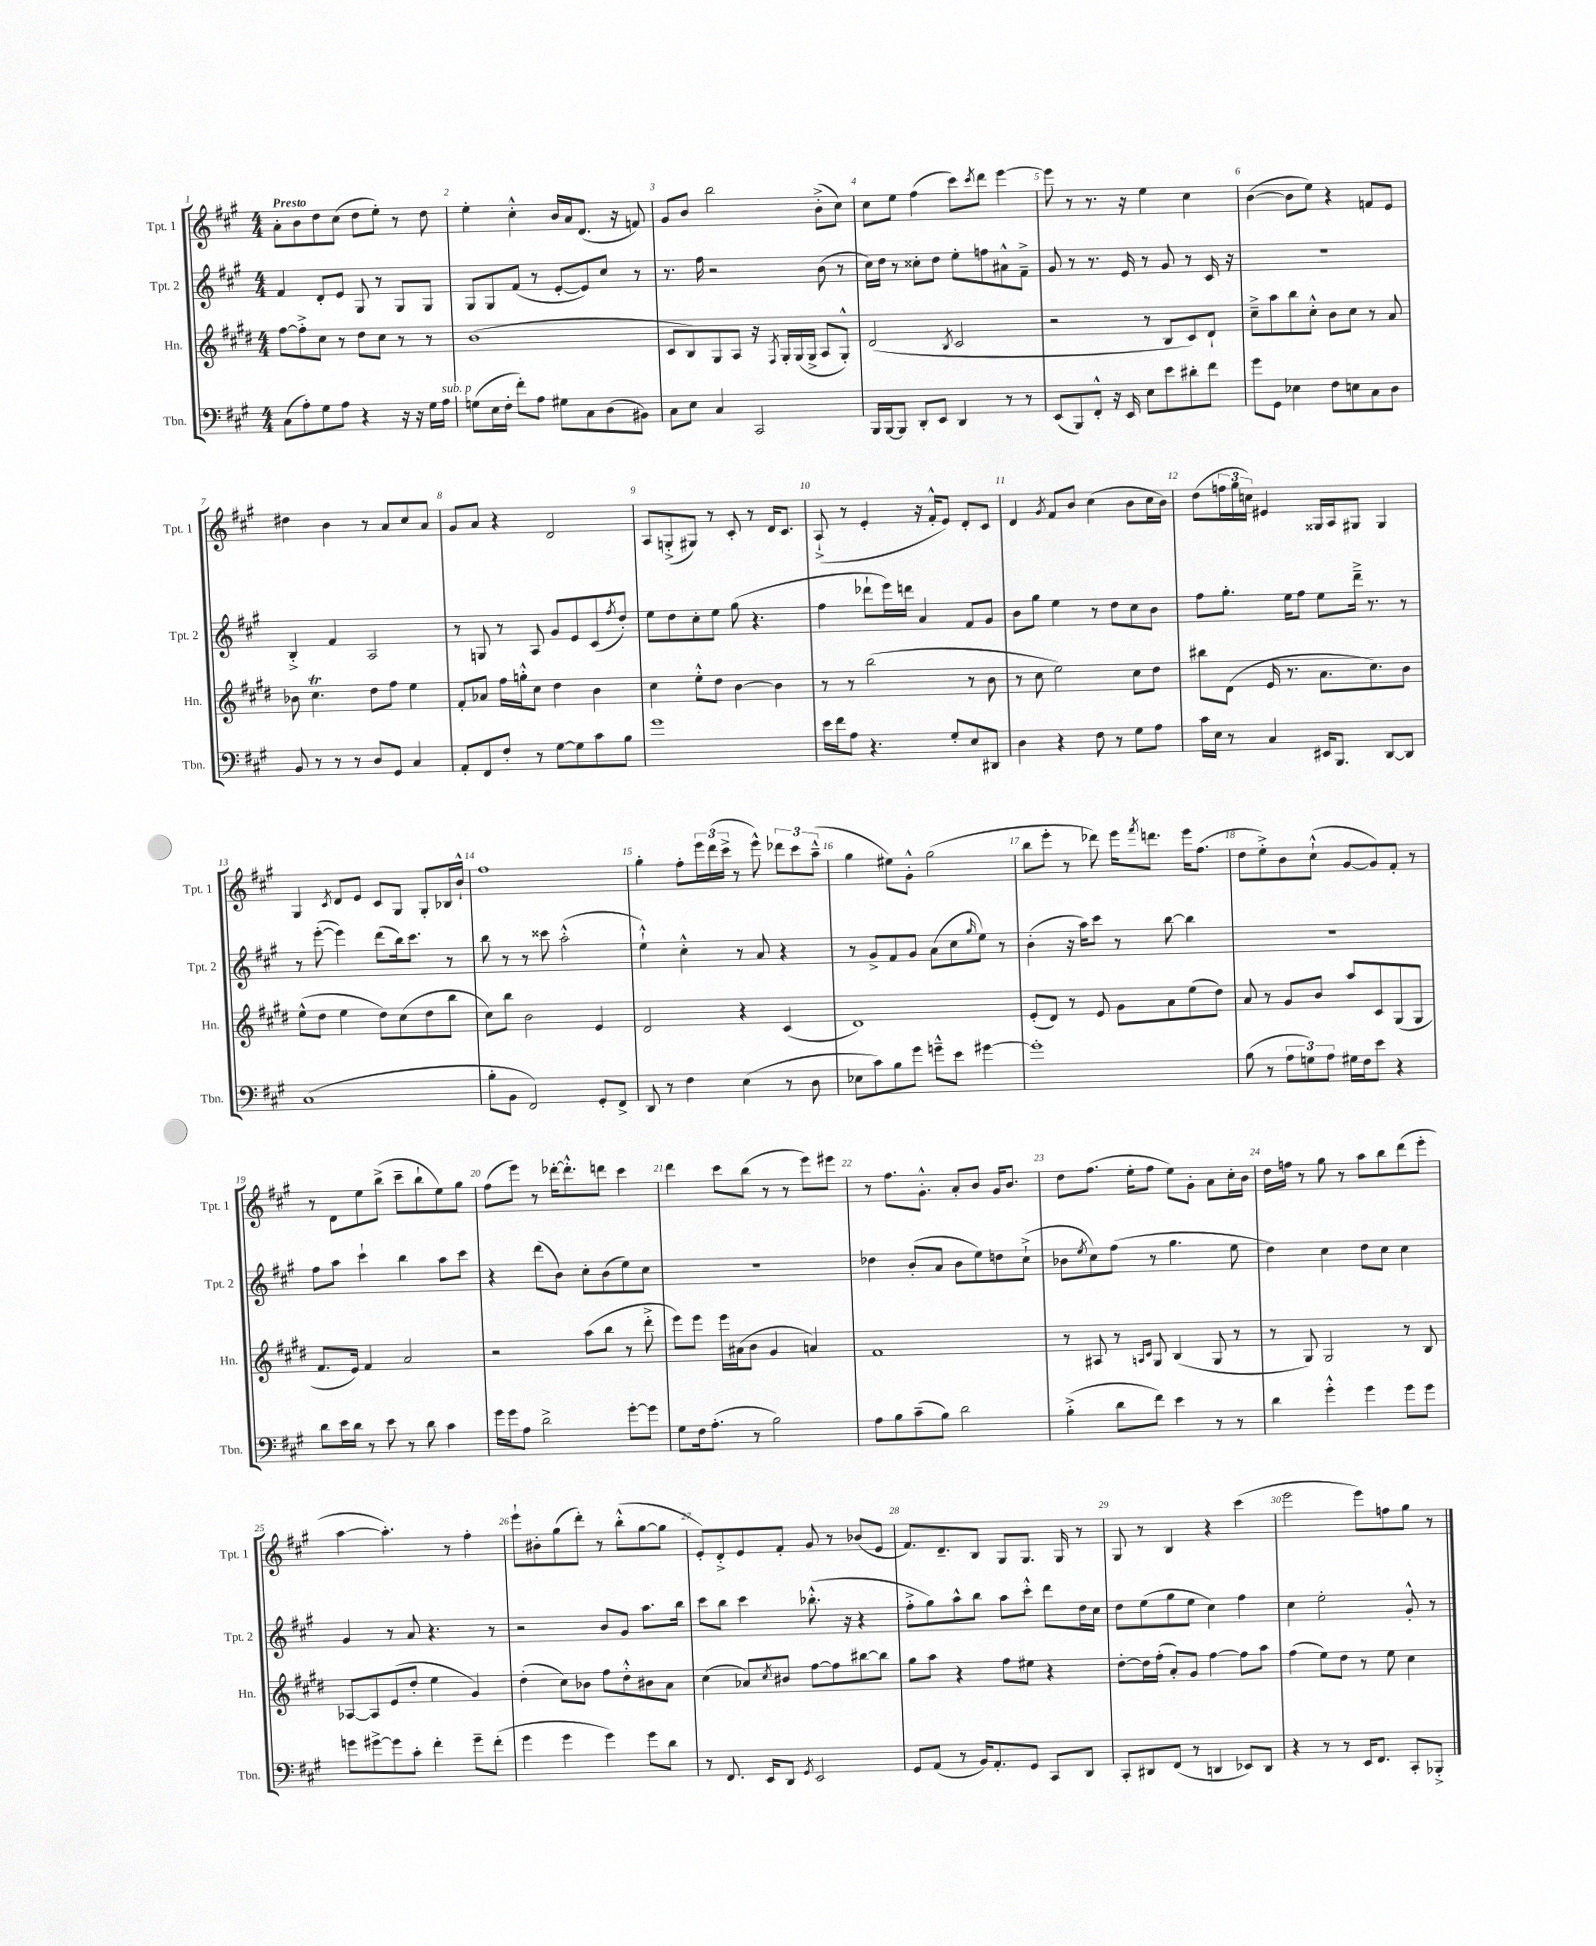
<<
\new StaffGroup <<
\new Staff = "s0" \with { instrumentName = "Tpt. 1" shortInstrumentName = "Tpt. 1" } {
    \clef treble \key a \major \numericTimeSignature \time 4/4 \tempo "Presto"
    a'8-. b'8 d''8 cis''8( d''8 e''8-.) r8 d''8 |
    e''4-. cis''4-.-^ b'16 a'16 d'8.( r16 f'8) |
    gis'8 b'8 b''2 b'8-.->( cis''8) |
    cis''8 e''8 fis''4( cis'''8) \acciaccatura { cis'''8 } d'''8 e'''4~ |
    e'''8 r8 r8. r16 e''4 cis''4 |
    b'4~( b'8 e''8) r4 f'8 e'8 |
    dis''4 b'4 r8 a'8 cis''8 a'8 |
    gis'8 a'8 r4 d'2 |
    a8 g8-.->( gis8) r8 cis'8-. r8 d'16 cis'8. |
    a8-!->( r8 e'4-. r16 fis'16-.-^ e'8) d'8-. cis'8 |
    d'4 \acciaccatura { gis'8 } fis'8 b'8 cis''4( b'8 cis''16 b'16) |
    d''8( \tuplet 3/2 { f''16 gis''16 c''16) } eis'4 gisis16 a16 gis8 gis4 |
    gis4 \acciaccatura { cis'8 } d'8 e'8 cis'8 gis8 gis8-. bes16 b'16-!-^ |
    fis''1 |
    gis''4-. fis''8-. \tuplet 3/2 { e'''16 d'''16( cis'''16-> } r8 e'''8-^) \tuplet 3/2 { des'''8 cis'''8 a''8---^( } |
    gis''4 eis''8) gis'8-.-^ gis''2( |
    b''8 e'''8-. r8 des'''8) e'''16 \acciaccatura { fis'''8 } d'''8. e'''16 fis''8.( |
    d''8 e''8-.->) b'8 cis''8-!-^( gis'8~ gis'8) fis'8-. r8 |
    r8 d'8 e''8 b''8->( cis'''8-- b''8-! e''8) gis''8 |
    fis''8( e'''8) r8 des'''16~-. des'''8.-.-^ d'''8 cis'''4 |
    d'''4 cis'''8 b''8( r8 r8 e'''8) eis'''8 |
    r8 fis''8. gis'8.-.-^ a'8-. b'8 gis'16 b'8. |
    d''8 fis''8.( e''16-. fis''8 e''8) gis'8-. a'8 cis''16-. b'16 |
    d''16 f''16 r8 gis''8 r8 a''8 b''8 d'''8( e'''8-. |
    a''4~ a''4.-.) r8 fis''4-. |
    e'''8-! bis'8-. gis''8( d'''8-.) r8 b''8-.-^( gis''8~ gis''8 |
    e'8-.) d'8-.-> e'8 fis'8-. gis'8 r8 bes'8( e'8 |
    fis'8.) d'8.-- b8 gis8 gis8. gis16 r8 |
    gis8 r8 b4 r4 cis'''4( |
    e'''2 e'''8) f''8 gis''8 r8 \bar "|." |
}
\new Staff = "s1" \with { instrumentName = "Tpt. 2" shortInstrumentName = "Tpt. 2" } {
    \clef treble \key a \major \numericTimeSignature \time 4/4
    fis'4 d'8-. e'8 gis8 r8 gis8 gis8 |
    gis8 gis8 fis'8( r8 e'8~-. e'8) cis''8 r8 |
    r8. fis''16 r2 b'8( r8 |
    cis''16) d''16 r8 cisis''8-. d''8 e''8-. f''8 ais'8-^ fis'8---> |
    gis'8 r8 r8. e'16 r8 gis'8 r8 cis'16 r16 |
    R1 |
    b4-.-> fis'4 a2 |
    r8 g8 r8 a8 gis'8 e'8 cis'8( \acciaccatura { fis''8 } d''8-.) |
    e''8 d''8 cis''8-. e''8 gis''8( r4. |
    fis''4 des'''8-! e'''16) d'''16 a'4 fis'8 gis'8 |
    b'8 gis''8 e''4 r8 d''8 cis''8 b'8 |
    fis''8 gis''8.-. e''16 fis''8 e''8 d'''16---> r8. r8 |
    r8 e'''8~-.( e'''4) d'''8( b''16) cis'''8. r8 |
    b''8 r8 r8 cisis'''8 a''2-.-^( |
    e''4-!-^) cis''4-.-^ r8 a'8 r4 |
    r8 gis'8-> fis'8 gis'8 a'8( cis''8 \grace { gis''16 } e''8) r8 |
    b'4-.( r16 a''16) cis'''8 r8 b''8~ b''4 |
    r1 |
    fis''8 a''8 cis'''4-! b''4 a''8 cis'''8 |
    r4 d'''8( b'8) cis''8-. b'8( e''8) cis''8 |
    R1 |
    des''4 b'8-.( a'8 b'8 e''8) d''8 cis''8-!->( |
    bes'8 \acciaccatura { e''8 } cis''8) fis''8( r8 gis''4. e''8 |
    d''4) cis''4 d''8 cis''8 cis''4 |
    gis'4 r8 a'8 r4. r8 |
    r2 b'8 gis'8 a''8. b''16 |
    cis'''8 b''8 cis'''4 bes''8.-.-^( r16 r4 |
    fis''8-.-> gis''8) a''8-^ b''8 a''8 cis'''8-.-^ d'''8 d''16 cis''16 |
    d''8 e''8( gis''8 e''8 cis''4) fis''4 |
    cis''4 e''2-. gis'8-.-^ r8 \bar "|." |
}
\new Staff = "s2" \with { instrumentName = "Hn." shortInstrumentName = "Hn." } {
    \clef treble \key e \major \numericTimeSignature \time 4/4
    fis''8~ fis''8-.-> cis''8 r8 dis''8 cis''8 r8 r8 |
    b'1( |
    cis'8 b8) gis8 a8 r16 \acciaccatura { fis8 } gis16-. gis16( gis16-> a8 gis8-.-^) |
    dis'2( \acciaccatura { b8 } cis'2 |
    r2 r8 b8 cis'8) dis'8-! |
    cis''8---> a''8 b''8 cis''8-.-^ b'8 cis''8 r8 a'8 |
    bes'8 cis''4.\trill dis''8 fis''8 e''4 |
    fis'8-. aes'8 fis''16 g''16-.-^ cis''8 dis''4 b'4 |
    cis''4 e''8-.-^ dis''8 b'4~ b'4 |
    r8 r8 b''2( r8 b'8 |
    r8 cis''8 e''2) cis''8 dis''8 |
    bis''8 dis'8( e'16 r8. a'8. cis''8.) b'8 |
    e''8-^( dis''8 e''4 dis''8) cis''8( dis''8 b''8 |
    cis''8) b''8 b'2 e'4 |
    dis'2 r4 cis'4( |
    dis'1) |
    e'8-.( dis'8) r8 e'8 gis'8 a'8 e''8( dis''8) |
    a'8 r8 gis'8 b'8 a''8 cis'8 gis8( gis8 |
    fis'8. e'16) fis'4 a'2 |
    r2 a''8( b''8 r8 dis'''8-.-> |
    e'''8) e'''8 e'''16 ais'16( b'8 gis'4 a'4) |
    fis'1 |
    r8 ais8 r8 \grace { a16 cis'16 } gis8 b4( gis8 r8 |
    r8 gis8) gis2 r8 b8 |
    aes8~ aes8 e'8( dis''8-. e''4 gis'4) |
    dis''4-.( cis''8) bes'8 fis''8 dis''8-.-^ bis'8 a'8 |
    cis''4( aes'8) \acciaccatura { cis''8 } bis'8 fis''8~ fis''8 bis''8~ bis''8 |
    gis''8 a''8 r4 fis''8 eis''8 r4 |
    dis''8~-. dis''16 fis''16-.( a'8-.) gis'8 fis''4~ fis''8 a''8 |
    fis''4( e''8) dis''8 r8 e''8 cis''4 \bar "|." |
}
\new Staff = "s3" \with { instrumentName = "Tbn." shortInstrumentName = "Tbn." } {
    \clef bass \key a \major \numericTimeSignature \time 4/4
    cis8( a8-.) gis8 a8 r4 r16 r16 gis16 a16^\markup { \italic "sub. p" } |
    g8( e16 fis16-. fis'8-.) a8 gis8 cis8 d8( bis,8) |
    cis8 e8 cis4 cis,2 |
    b,,16 b,,16~ b,,8 d,8-. e,8 d,4 r8 r8 |
    e,8( b,,8) fis,8-.-^ r16 e,16 e8 e'8 dis'8-. fis'8 |
    gis'8 gis,8 ees4 fis8 e8 cis8 d8 |
    b,8 r8 r8 r8 d8 gis,8 cis4 |
    a,8-. fis,8 fis8-. r8 gis8~ gis8 cis'8 b8 |
    gis'1 |
    e'16 fis'16 a8 r4. gis8-. e8 dis,8 |
    d4 r4 fis8 r8 gis8 a8 |
    cis'16 e16 r8 cis4 eis,16 b,,8. d,8~ d,8 |
    cis1( |
    b8-. b,8 fis,2) gis,8-. fis,8-> |
    d,8 r8 fis4 e4( r8 d8 |
    ees8 cis'8) b8 gis'8 g'8---^ e'8 gis'4~ |
    gis'1-. |
    b8( r8 \tuplet 3/2 { a8 g8) a8 } gis16 fis16 e'8 r4 |
    d'8 e'16 d'16 r8 e'8 r8 d'8 cis'4 |
    gis'16 gis'16 a8 d'2-> gis'8~-. gis'8 |
    gis8 fis16 a8.-.( r8 b2) |
    a8 b8 cis'8--( b8) d'2 |
    b4-.->( d'8 fis'8) e'4 r8 r8 |
    d'4 gis'4-.-^ gis'4 gis'8 gis'8 |
    g'8 gis'8~-> gis'8 cis'8-. fis'4-. gis'8-- fis'8-.( |
    gis'4 gis'4 gis'4) gis'8 d'8 |
    r8 fis,8. e,16 d,8 \acciaccatura { gis,8 } e,2 |
    gis,8 a,8( r8 b,16) a,8.-. gis,8 cis,8 d,8 |
    cis,8-. dis,8 fis,8( r8 d,4 ees,8) d,8 |
    r4 r8 r8 e,16 fis,8. cis,8-. bes,,8-.-> \bar "|." |
}
>>
>>
\layout { \context { \Score \override BarNumber.break-visibility = ##(#f #t #t) barNumberVisibility = #all-bar-numbers-visible } }
